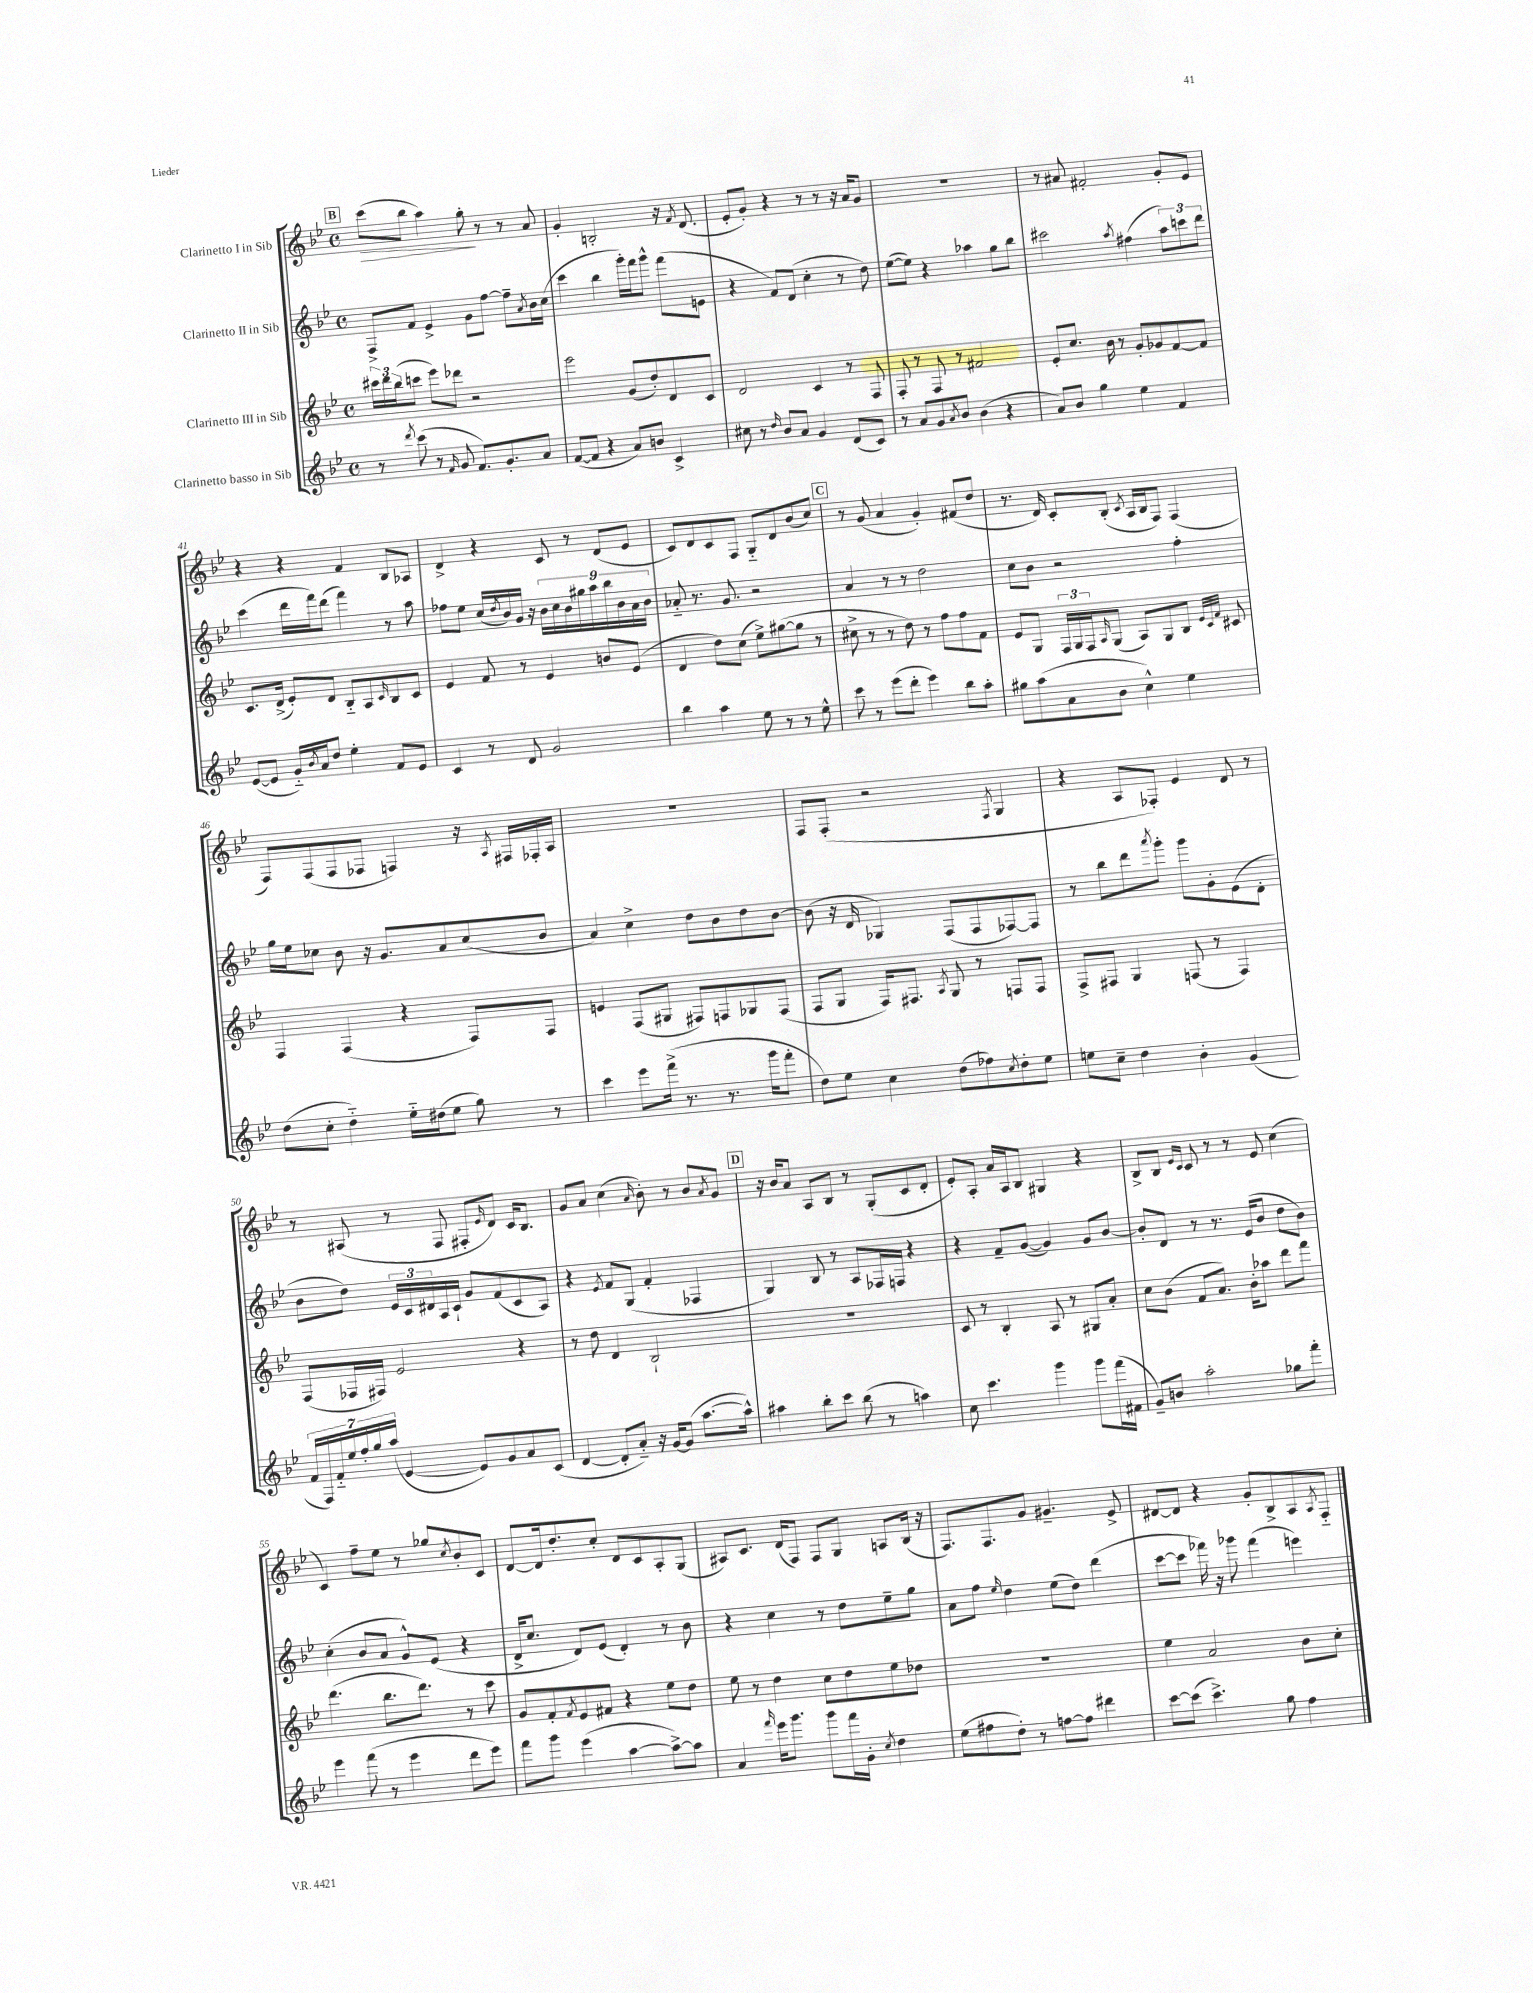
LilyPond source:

<<
\new StaffGroup <<
\new Staff = "s0" \with { instrumentName = "Clarinetto I in Sib" } {
    \clef treble \key bes \major \defaultTimeSignature \time 4/4
    \mark \markup { \box "B" } c'''8\>( bes''8 a''4) g''8-.\! r8 r8 a'8 |
    g'4-. b2-. r16 \acciaccatura { f'8 } d'8.( |
    ees'8-. g'8-.) r4 r8 r8 r16 a'16 g'8 |
    R1 |
    r8 ais'8 fis'2-. g'8-. ees'8 |
    r4 r4 f'4 bes8 aes8 |
    d'4-> r4 c'8 r8 d'8( ees'8 |
    c'8) d'8 c'8 f8 g8-_ d'8 bes'8( c''8) |
    \mark \markup { \box "C" } r8 g'8( a'4 g'4-.) fis'8( d''8 |
    r8. d'16) c'8-. bes8-.( \acciaccatura { c'8 } a16 bes16 f8) f4( |
    f8) f8( f8 fes8 f4) r16 \acciaccatura { a8 } fis16 fes16-. a16 |
    R1 |
    f8 f8-.( r2 \acciaccatura { f8 } g4 |
    r4 a8 fes8-.) ees'4 d'8 r8 |
    r8 ais8( r8 f8 fis8-. \grace { ees'16 } d'8) c'16 bes8. |
    g'8 a'8 c''4( \grace { a'16 } bes'8-.) r8 bes'8 \acciaccatura { a'8 } g'8 |
    \mark \markup { \box "D" } r16 bes'16 a'8 a8 bes8 r8 g8-.( c'8 d'8-. |
    ees'8-.) a8-. a'16 a16 bes8 gis4 r4 |
    bes8-> bes8 \grace { ees'16 c'16 } c'8 r8 r8 ees'8 c''4( |
    c'4) f''8-- ees''8 r8 ges''8 \acciaccatura { c''8 } bes'8-. c'8 |
    d'8~ d'16 d''8.-. c''8-. d'8 c'8 a8-. g8( |
    ais8) c'8. d'16( f8) f8 g8 a8 bes16( r16 |
    f8.) f8. g'8 gis'4.-- ees'8-> |
    dis'8~ dis'8 r4 g'8-. bes8-> a8 \acciaccatura { a8 } f8-_ \bar "|." |
}
\new Staff = "s1" \with { instrumentName = "Clarinetto II in Sib" } {
    \clef treble \key bes \major \defaultTimeSignature \time 4/4
    \mark \markup { \box "B" } f8-> f'8 ees'4-> g'8 f''8~ f''8-- \acciaccatura { a'8 } bes'16 c''16( |
    c'''4 bes''4 g'''16-.) f'''16 g'''8-^ f'''8( e'8 |
    r4 f'8) d'8( c''4-. r8 d''8) |
    ees''8~( ees''8) r4 aes''4 g''8 bes''8 |
    cis'''2 \acciaccatura { a''8 } fis''4( \tuplet 3/2 { a''8) c'''8 d'''8 } |
    c'''4( d'''16 f'''16) d'''8( f'''4) r8 a''8 |
    fes''8 ees''8 c''16( \acciaccatura { d''8 } bes'16) g'16 r16 \tuplet 9/8 { bes'16 c''16 bes'16 gis''16 a''16 bes''16 bes'16 a'16 bes'16 } |
    aes'8-_ r8. g'8. r2 |
    \mark \markup { \box "C" } a'4 r8 r8 d''2 |
    c''8 bes'8 r2 f''4-. |
    g''16 ees''16 ces''8 bes'8 r16 g'8. a'8 ces''8( bes'8 |
    a'4) c''4-> d''8 bes'8 d''8 bes'8~ |
    bes'8( r16 d'16 ges4) f8( f8 fes8~) fes8 |
    r8 bes''8 d'''8 \acciaccatura { a'''8 } g'''8-. g'''8 g'8-. ees'8( d'8-. |
    bes'8 d''8) \tuplet 3/2 { ees'16 c'16 dis'16 } a16 c'16-! g'8 f'8( c'8 a8) |
    r4 \acciaccatura { ees'8 } f'8 g8( f'4-. fes4 |
    \mark \markup { \box "D" } g4) bes8 r8 a8 fes16 f16 r4 |
    r4 f'8-- g'8~( g'4) g'8 bes'8~ |
    bes'8-. d'8 r8 r8. ees'16( bes'8 d''8 bes'8) |
    c''4-.( bes'8 a'8 g'8-^) ees'8( r4 |
    d'16-> c''8. d'8) ees'8( d'4-.) r8 bes'8 |
    r4 c''4 r8 d''8 ees''8-- g''8 |
    a'8 f''8 \grace { ees''16 } d''4 ees''8( d''8) d'''4( |
    c'''8~ c'''8 fes'''16) r16 ges'''8 fes'''4( e'''4) \bar "|." |
}
\new Staff = "s2" \with { instrumentName = "Clarinetto III in Sib" } {
    \clef treble \key bes \major \defaultTimeSignature \time 4/4
    \mark \markup { \box "B" } \tuplet 3/2 { cis'''16 d'''16 bes''16( } c'''8 ees'''8) des'''8 r2 |
    ees'''2 g'8( d''8-.) d'8 c'8 |
    d'2 c'4 r8 f8 |
    f8-. r8 f8 r8 fis'2 |
    ees'8-. c''8. bes'16 r8 g'8-. ges'8 f'8~ f'8 |
    c'8. d'16->( ees'8-.) d'8 bes8-_ a8 \grace { c'16 } bes8 c'8 |
    ees'4 f'8 r8 ees'4 b'8 ees'8( |
    d'4 d''8) c''8( ees''8->) gis''8~( gis''8 r8 |
    \mark \markup { \box "C" } cis''8-> r8 r8 d''8) r8 f''8 f''8 f'8 |
    ees'8 g8 \tuplet 3/2 { f16 g16 f16 } \grace { a16 } g8( a8) g8 bes8 \grace { ees'32 c'32 f'32 } cis'8 |
    f4 f4( r4 f8) f8 |
    e'4 f8( gis8 fis8) f8 ges8 f8( |
    f8 g8 f16) fis8. \acciaccatura { a8 } g8 r8 f8 f8 |
    f8-> fis8 g4 f8( r8 f4) |
    f8( fes16 fis16) ees'2 r4 |
    r8 d''8 d'4 bes2-! |
    \mark \markup { \box "D" } R1 |
    c'8 r8 bes4-. a8 r8 gis8 a'8-. |
    c''8 bes'8( f'8 a'8.) bes'16-. aes''8 d'''8 f'''8 |
    d'''4.( bes''8. d'''8.) r8 c'''8 |
    g'8 f'8-. \acciaccatura { f'8 } ees'8 fis'8 r4 ees''8 d''8 |
    ees''8 r8 d''4 c''8 d''8 ees''8 des''8 |
    R1 |
    ees''4 a'2 bes'8 c''8-. \bar "|." |
}
\new Staff = "s3" \with { instrumentName = "Clarinetto basso in Sib" } {
    \clef treble \key bes \major \defaultTimeSignature \time 4/4
    \mark \markup { \box "B" } r8 \acciaccatura { d'''8 } c'''8( r8 \grace { f'16 } g'8 f'8.) g'8.-. a'8 |
    f'8~( f'8 r4 a'8) b'8 c'4-> |
    cis''8 r8 \grace { d''16 } bes'8 a'8 g'4 d'8( c'8) |
    r8 a'8 g'8 \acciaccatura { a'8 } bes'8 bes'4( r4 |
    a'8) bes'8 g''4 ees''4 f'4 |
    ees'8~( ees'8 g'16-_) \acciaccatura { bes'8 } a'16 d''8 ees''4-. f'8 ees'8 |
    c'4 r8 d'8 g'2 |
    bes''4 a''4 ees''8 r8 r8 ees''8-^ |
    \mark \markup { \box "C" } c'''8 r8 ees'''8( d'''8-. ees'''4) bes''8 a''8-. |
    gis''8 a''8( a'8 bes'8 c''4-^) ees''4 |
    d''8( c''8-. d''4-_) ees''16-_ dis''16( ees''8 g''8) r8 |
    c'''4 ees'''8 f'''16->( r8. r8. g'''16 f'''8-. |
    d''8) ees''8 c''4 d''8( fes''8) \acciaccatura { c''8 } d''8-. ees''8 |
    e''8 c''8-- d''4 bes'4-. g'4( |
    \tuplet 7/4 { f'16 f16) f'16-_ ees''16 f''16-. g''16 a''16( } ees'4~ ees'8) g'8 a'8 c'8( |
    d'4~ d'8-. a'8-_) r16 g'16~ g'8( a''8.~ a''16-^) |
    \mark \markup { \box "D" } ais''4 bes''8-. c'''8 bes''8( r8 a''4) |
    c''8 c'''4. g'''4 g'''8 f'''16( fis'16 |
    g'8--) b'8 a''2-. ges''8 f'''8-. |
    ees'''4 f'''8( r8 ees'''4 d'''8 ees'''8) |
    f'''8 g'''8 ees'''4( a''4~ a''8~->) a''8 |
    a'4 \grace { f'''16 } ees'''16 g'''8. g'''8 f'''16 g'16-. \acciaccatura { c''8 } d''4 |
    ees''8( fis''8 d''8-.) r8 f''8~ f''8 dis'''4 |
    c'''8~ c'''8( c'''4.->) g''8 f''4 \bar "|." |
}
>>
>>
\layout { \context { \Score currentBarNumber = #36 } }
